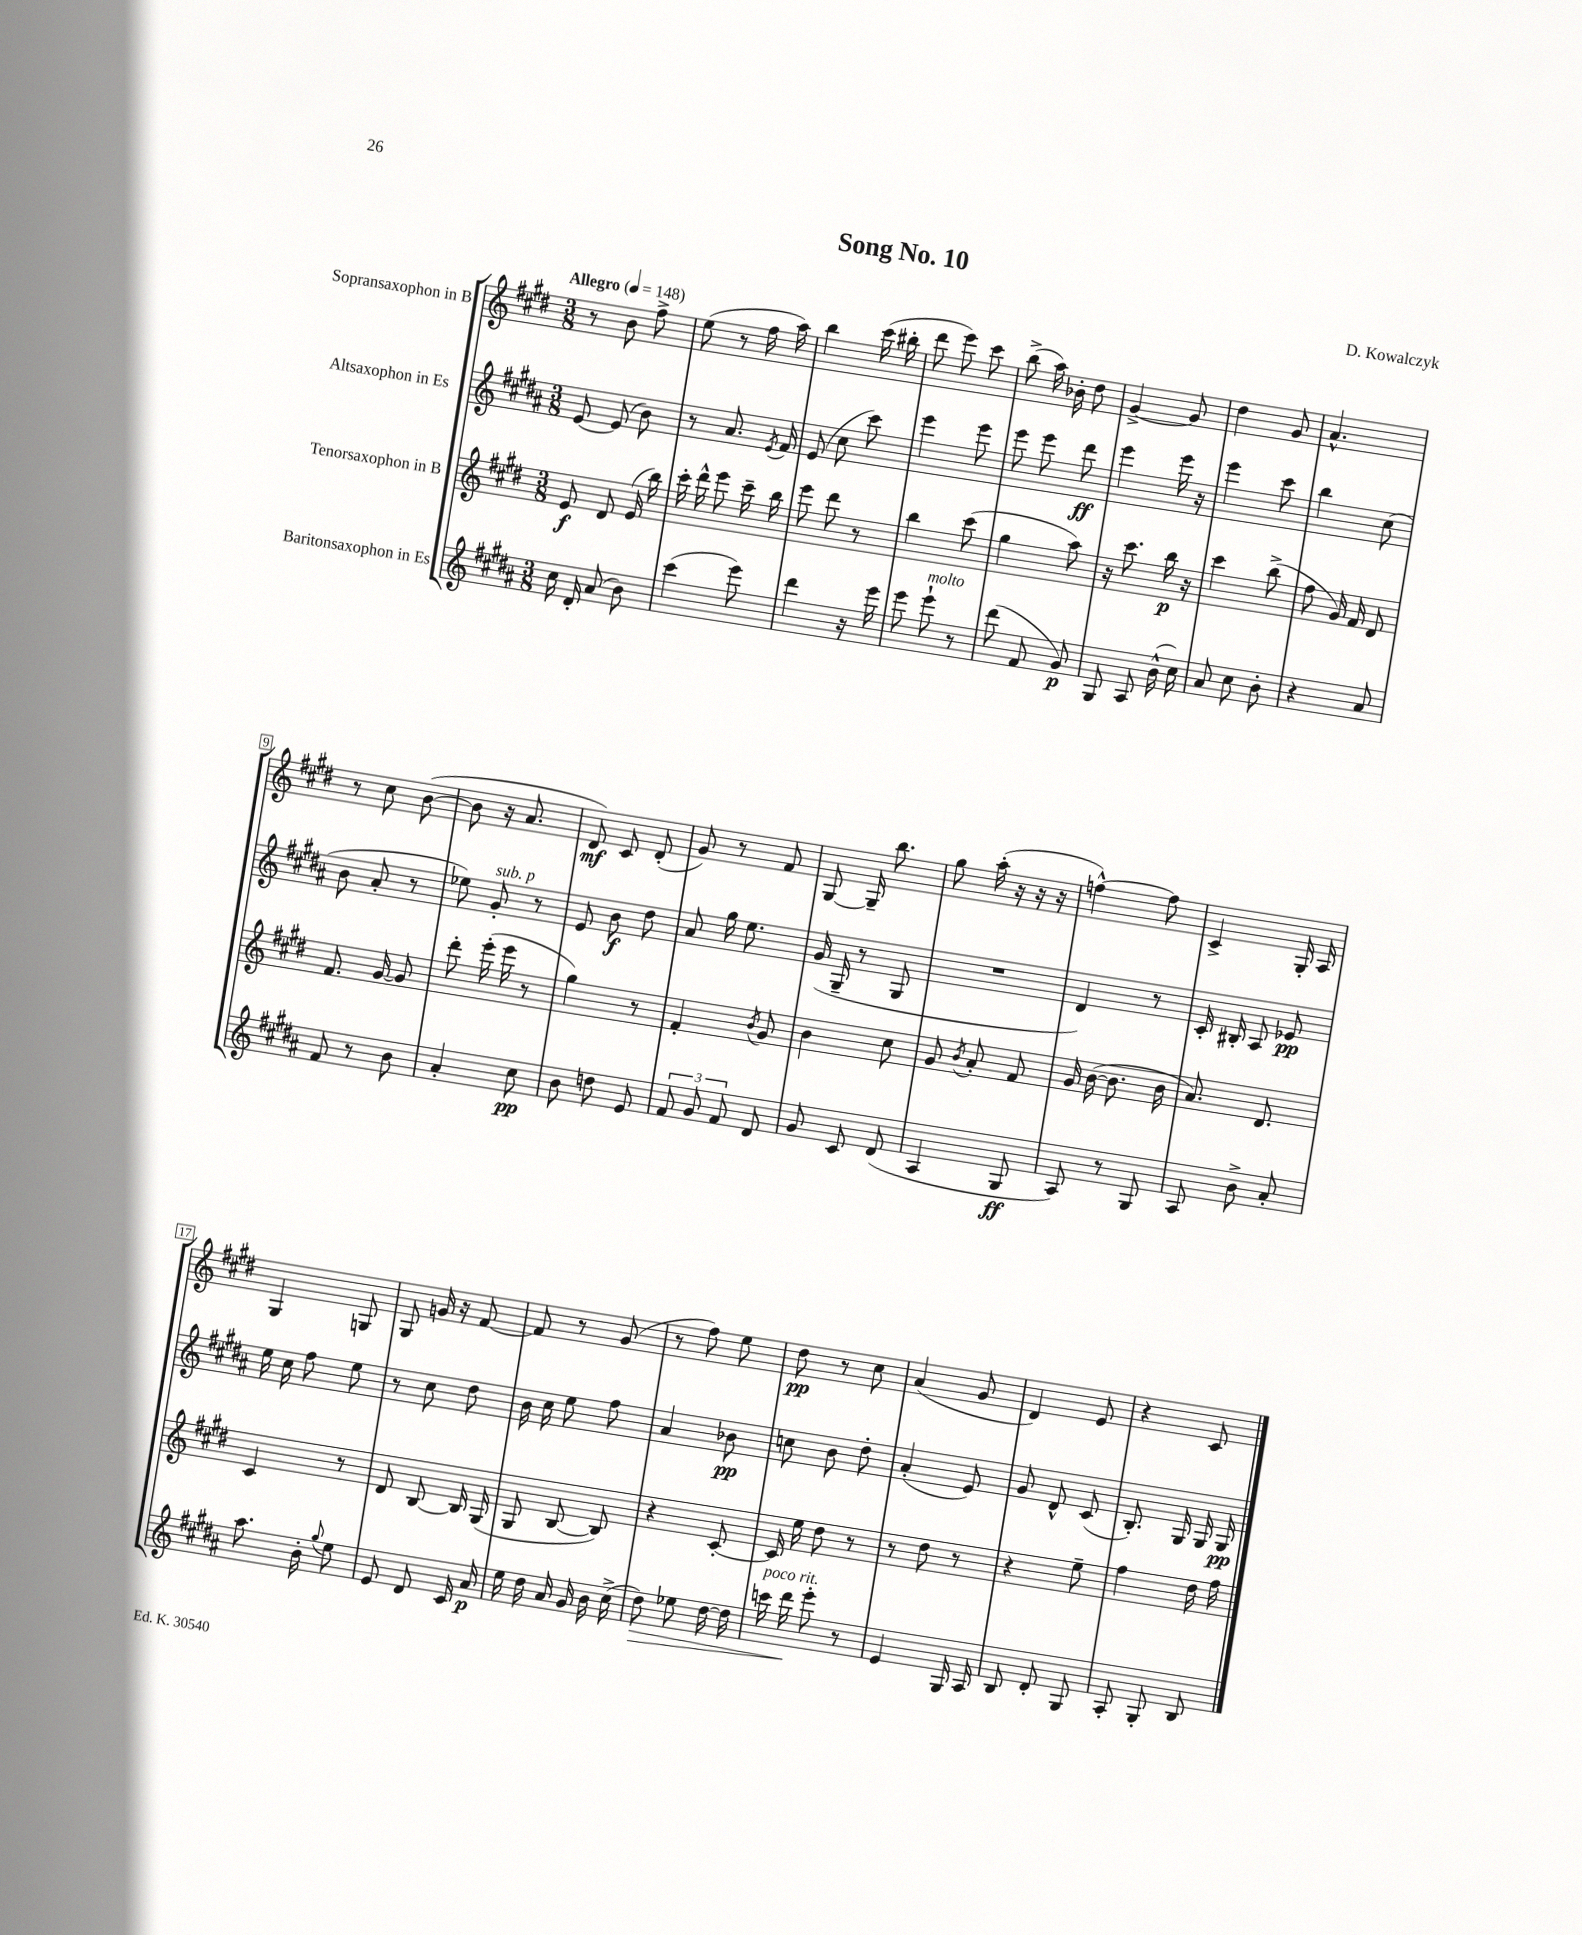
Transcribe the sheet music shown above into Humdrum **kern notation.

**kern	**dynam	**kern	**dynam	**kern	**dynam	**kern	**dynam
*part4	*part4	*part3	*part3	*part2	*part2	*part1	*part1
*staff4	*staff4	*staff3	*staff3	*staff2	*staff2	*staff1	*staff1
*I"Baritonsaxophon in Es	*	*I"Tenorsaxophon in B	*	*I"Altsaxophon in Es	*	*I"Sopransaxophon in B	*
*clefG2	*	*clefG2	*	*clefG2	*	*clefG2	*
*k[f#c#g#d#a#]	*	*k[f#c#g#d#]	*	*k[f#c#g#d#a#]	*	*k[f#c#g#d#]	*
*M3/8	*	*M3/8	*	*M3/8	*	*M3/8	*
*MM148	*	*MM148	*	*MM148	*	*MM148	*
=1	=1	=1	=1	=1	=1	=1	=1
!	!	!	!	!	!	!LO:TX:a:B:t=Allegro	!
16cc#\	.	8e/	f	[8e/	.	8r	.
16d#'/	.	.	.	.	.	.	.
(8a#/	.	8d#/	.	(8e/]	.	8b\	.
8b\)	.	(16e/	.	8b\)	.	8ff#^\	.
.	.	16bb\)	.	.	.	.	.
=2	=2	=2	=2	=2	=2	=2	=2
(4ccc#\	.	16ccc#'\	.	8r	.	(8ee\	.
.	.	16ddd#^^\	.	.	.	.	.
.	.	8eee\	.	8.a#/	.	8r	.
8eee\)	.	16ccc#~\	.	.	.	16ff#\	.
.	.	.	.	8qe/	.	.	.
.	.	16bb\	.	16f#/	.	16aa\)	.
=3	=3	=3	=3	=3	=3	=3	=3
4ddd#\	.	8eee\	.	(8e/	.	4bb\	.
.	.	8ddd#\	.	8cc#\	.	.	.
16r	.	8r	.	8ccc#\)	.	(16ccc#\	.
16eee\	.	.	.	.	.	16bb#X'\	.
=4	=4	=4	=4	=4	=4	=4	=4
8eee\	.	4bb\	.	4eee\	.	8ddd#\	.
!LO:TX:a:i:t=molto	!	!	!	!	!	!	!
8eee`\	.	.	.	.	.	8eee\)	.
8r	.	(8ccc#\	.	8eee\	.	8ccc#\	.
=5	=5	=5	=5	=5	=5	=5	=5
(8ddd#\	.	4gg#\	.	8eee\	.	(8bb^\	.
8f#/	.	.	.	8eee\	.	16aa\)	.
.	.	.	.	.	.	16b-X'\	.
8g#/)	p	8aa\)	.	8ddd#\	ff	8dd#\	.
=6	=6	=6	=6	=6	=6	=6	=6
8G#/	.	16r	.	4eee\	.	[4g#^/	.
.	.	8.ccc#\	.	.	.	.	.
8A#/	.	.	.	.	.	.	.
(16b^^\	.	16bb\	p	16eee\	.	8g#/]	.
16cc#\)	.	16r	.	16r	.	.	.
=7	=7	=7	=7	=7	=7	=7	=7
8a#/	.	4ccc#\	.	4eee\	.	4dd#\	.
8cc#\	.	.	.	.	.	.	.
8b'\	.	(8bb^\	.	8ccc#\	.	8g#/	.
=8	=8	=8	=8	=8	=8	=8	=8
4r	.	8ff#\	.	4bb\	.	4.a^^/	.
.	.	16g#/)	.	.	.	.	.
.	.	16f#/	.	.	.	.	.
8a#/	.	8d#/	.	(8cc#\	.	.	.
!!LO:LB:g=z
=9	=9	=9	=9	=9	=9	=9	=9
8f#/	.	8.f#/	.	8b\	.	8r	.
8r	.	.	.	8a#'/	.	8cc#\	.
.	.	[16g#/	.	.	.	.	.
8b\	.	8g#/]	.	8r	.	([8b\	.
=10	=10	=10	=10	=10	=10	=10	=10
4a#'/	.	8ddd#'\	.	8ee-X\)	.	8b\]	.
!	!	!	!	!LO:TX:a:i:t=sub. p	!	!	!
.	.	(16eee'\	.	8g#'/	.	16r	.
.	.	16eee\	.	.	.	8.a/	.
8cc#\	pp	8r	.	8r	.	.	.
=11	=11	=11	=11	=11	=11	=11	=11
8b\	.	4gg#\)	.	8e/	.	8d#/)	mf
8ddn\	.	.	.	8b\	f	8c#/	.
8e/	.	8r	.	8dd#\	.	(8d#'/	.
=12	=12	=12	=12	=12	=12	=12	=12
12f#/	.	4f#'/	.	8a#/	.	8g#/)	.
12g#/	.	.	.	.	.	.	.
.	.	.	.	16gg#\	.	8r	.
12f#/	.	.	.	.	.	.	.
.	.	.	.	8.ee\	.	.	.
.	.	8qb/	.	.	.	.	.
8d#/	.	8g#/	.	.	.	8f#/	.
=13	=13	=13	=13	=13	=13	=13	=13
8g#/	.	4b\	.	(16g#/	.	[8G#/	.
.	.	.	.	16G#~/	.	.	.
8c#/	.	.	.	8r	.	16G#~/]	.
.	.	.	.	.	.	8.bb\	.
(8d#/	.	8cc#\	.	8G#/	.	.	.
=14	=14	=14	=14	=14	=14	=14	=14
4A#/	.	8g#/	.	4.r	.	8gg#\	.
.	.	8qb/	.	.	.	.	.
.	.	8a'/	.	.	.	(16aa'\	.
.	.	.	.	.	.	16r	.
8G#/	ff	8f#/	.	.	.	16r	.
.	.	.	.	.	.	16r	.
=15	=15	=15	=15	=15	=15	=15	=15
8A#/)	.	16g#/	.	4d#/)	.	[4ffn^^\)	.
.	.	([16b\	.	.	.	.	.
8r	.	8.b\]	.	.	.	.	.
8G#/	.	.	.	8r	.	8ff\]	.
.	.	16b\	.	.	.	.	.
=16	=16	=16	=16	=16	=16	=16	=16
8A#/	.	8.a/)	.	16c#'/	.	4c#^/	.
.	.	.	.	16B#X'/	.	.	.
8b^\	.	.	.	8A#/	.	.	.
.	.	8.d#/	.	.	.	.	.
8a#'/	.	.	.	8e-X/	pp	16G#'/	.
.	.	.	.	.	.	16A/	.
!!LO:LB:g=z
=17	=17	=17	=17	=17	=17	=17	=17
8.aa#\	.	4c#/	.	16ee\	.	4G#/	.
.	.	.	.	16cc#\	.	.	.
.	.	.	.	8ff#\	.	.	.
16b'\	.	.	.	.	.	.	.
8qqgg#/	.	.	.	.	.	.	.
8ee\	.	8r	.	8ee\	.	8Gn/	.
=18	=18	=18	=18	=18	=18	=18	=18
8e/	.	8d#/	.	8r	.	8G#/	.
8d#/	.	[8B/	.	8cc#\	.	16gn/	.
.	.	.	.	.	.	16r	.
16c#/	.	16B/]	.	8dd#\	.	[8f#/	.
16a#/	p	(16G#/	.	.	.	.	.
=19	=19	=19	=19	=19	=19	=19	=19
16ee\	.	8G#/	.	16b\	.	8f#/]	.
16dd#\	.	.	.	16cc#\	.	.	.
16a#/	.	[8B/	.	8ee\	.	8r	.
16g#/	.	.	.	.	.	.	.
16b\	.	8B/])	.	8ff#\	.	(8g#/	.
(16cc#^\	.	.	.	.	.	.	.
=20	=20	=20	=20	=20	=20	=20	=20
!	!LO:HP:b	!	!	!	!	!	!
8dd#\)	>	4r	.	4a#/	.	8r	.
8ee-X\	.	.	.	.	.	8ff#\)	.
[16dd#\	.	[8c#'/	.	8b-X\	pp	8ee\	.
16dd#\]	.	.	.	.	.	.	.
=21	=21	=21	=21	=21	=21	=21	=21
!LO:TX:a:i:t=poco rit.	!	!	!	!	!	!	!
16cccn\	.	16c#/]	.	8ccn\	.	8dd#\	pp
16ddd#\	.	16ee\	.	.	.	.	.
8eee'\	]	8dd#\	.	8b\	.	8r	.
8r	.	8r	.	8dd#'\	.	8cc#\	.
=22	=22	=22	=22	=22	=22	=22	=22
4e/	.	8r	.	(4a#'/	.	(4a/	.
.	.	8dd#\	.	.	.	.	.
16G#/	.	8r	.	8e/)	.	8g#/	.
16A#/	.	.	.	.	.	.	.
=23	=23	=23	=23	=23	=23	=23	=23
8B/	.	4r	.	8g#/	.	4d#/)	.
8d#'/	.	.	.	8d#^^/	.	.	.
8G#/	.	8ee~\	.	(8c#/	.	8e/	.
=24	=24	=24	=24	=24	=24	=24	=24
8A#'/	.	4ff#\	.	8.B'/)	.	4r	.
8G#'/	.	.	.	.	.	.	.
.	.	.	.	16G#/	.	.	.
8B/	.	16dd#\	.	16G#/	.	8c#/	.
.	.	16ff#\	.	16G#/	pp	.	.
==	==	==	==	==	==	==	==
*-	*-	*-	*-	*-	*-	*-	*-
